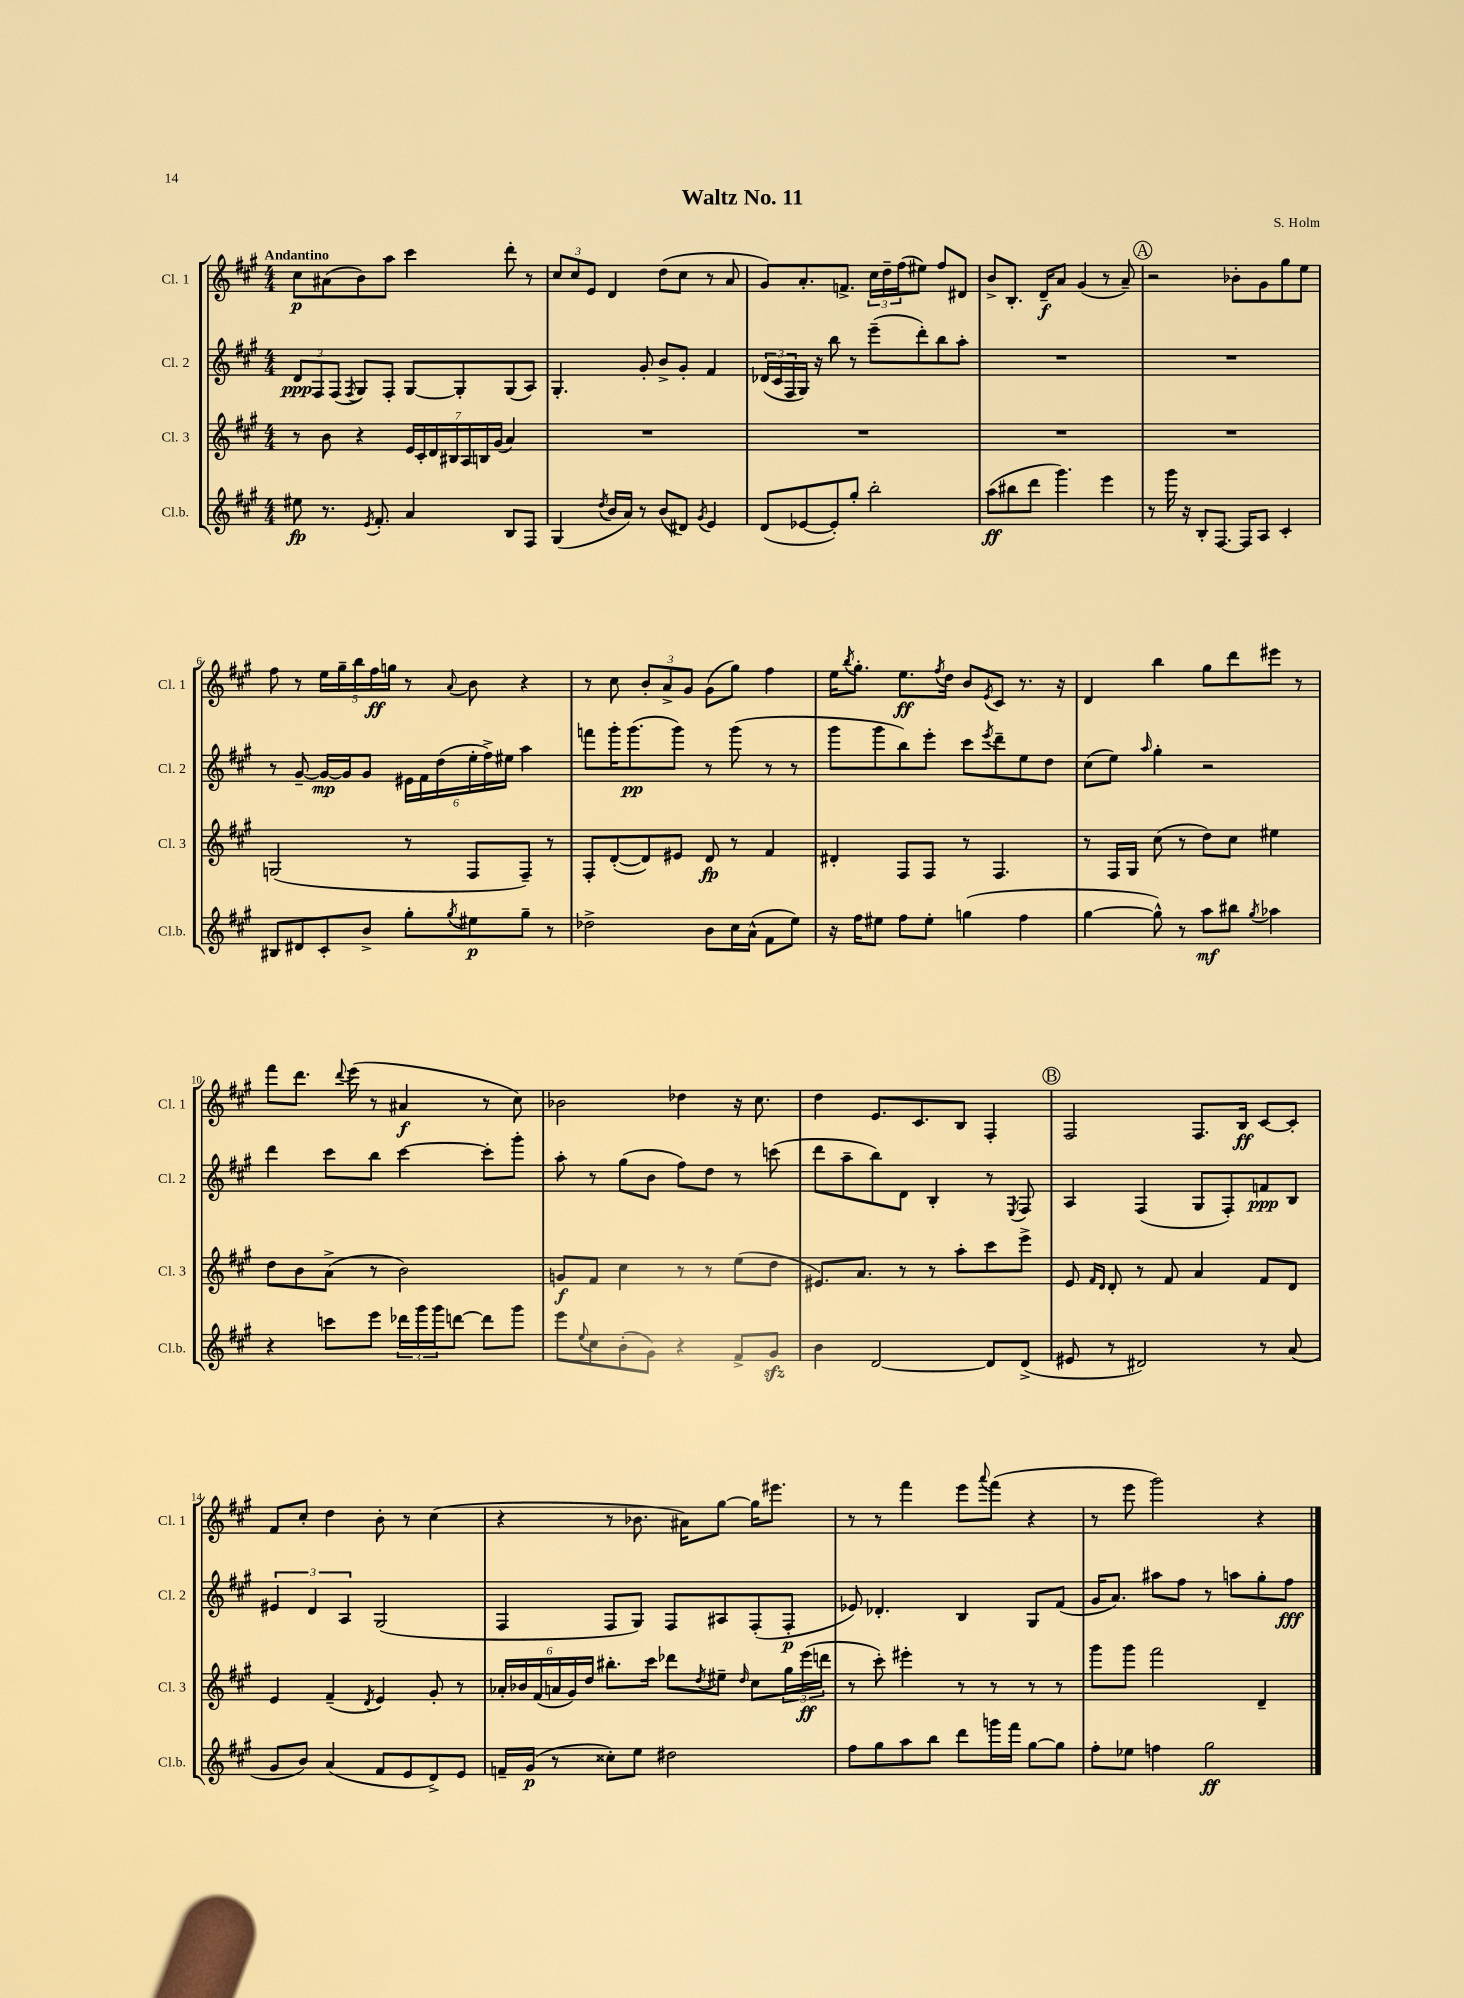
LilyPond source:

\header { title = "Waltz No. 11" composer = "S. Holm" }
<<
\new StaffGroup <<
\new Staff = "s0" \with { instrumentName = "Cl. 1" shortInstrumentName = "Cl. 1" } {
    \clef treble \key a \major \numericTimeSignature \time 4/4 \tempo "Andantino"
    cis''8\p ais'8( b'8) a''8 cis'''4 d'''8-. r8 |
    \tuplet 3/2 { cis''8 cis''8 e'8 } d'4 d''8( cis''8 r8 a'8 |
    gis'8) a'8.-. f'8.-> \tuplet 3/2 { cis''16 d''16-- fis''16( } eis''8) fis''8 dis'8 |
    b'8-> b8.-. d'16--\f a'8 gis'4( r8 a'8--) |
    \mark \markup { \circle "A" } r2 bes'8-. gis'8 gis''8 e''8 |
    fis''8 r8 \tuplet 5/4 { e''16 gis''16-- b''16 fis''16\ff g''16 } r8 \appoggiatura { a'8 } b'8 r4 |
    r8 cis''8 \tuplet 3/2 { b'8-. a'8-> gis'8 } gis'8( gis''8) fis''4 |
    e''16 \acciaccatura { b''8 } gis''8.-. e''8.\ff \acciaccatura { fis''8 } d''16 b'8 \acciaccatura { e'8 } cis'8 r8. r16 |
    d'4 b''4 gis''8 d'''8 eis'''8 r8 |
    fis'''8 d'''8. \appoggiatura { d'''8 } e'''16( r8 ais'4\f r8 cis''8) |
    bes'2 des''4 r16 cis''8. |
    d''4 e'8. cis'8. b8 fis4-. |
    \mark \markup { \circle "B" } fis2 fis8. b16\ff cis'8~ cis'8-. |
    fis'8 cis''8-. d''4 b'8-. r8 cis''4( |
    r4 r8 bes'8. ais'16) gis''8~ gis''16 eis'''8. |
    r8 r8 fis'''4 e'''8 \appoggiatura { a'''8 } fis'''8( r4 |
    r8 e'''8 gis'''2) r4 \bar "|." |
}
\new Staff = "s1" \with { instrumentName = "Cl. 2" shortInstrumentName = "Cl. 2" } {
    \clef treble \key a \major \numericTimeSignature \time 4/4
    \tuplet 3/2 { d'8\ppp fis8 fis8( } \acciaccatura { fis8 } gis8) fis8-. gis8~ gis8-. gis8( a8) |
    gis4.-. gis'8-. b'8-> gis'8-. fis'4 |
    \tuplet 3/2 { des'16( cis'16 fis16 } gis16) r16 b''8 r8 e'''8--( d'''8-.) b''8 a''8-. |
    R1 |
    \mark \markup { \circle "A" } R1 |
    r8 gis'8~-- gis'16~\mp gis'16 gis'8 \tuplet 6/4 { eis'16 fis'16 d''16( e''16-. fis''16->) eis''16 } a''4 |
    f'''8 gis'''16-. gis'''8.\pp( gis'''8) r8 gis'''8( r8 r8 |
    gis'''8 gis'''8 b''8) e'''8-. cis'''8 \acciaccatura { e'''8 } d'''8-- e''8 d''8 |
    cis''8( e''8) \grace { a''16 } gis''4-. r2 |
    d'''4 cis'''8 b''8 cis'''4~ cis'''8-. gis'''8-. |
    a''8-. r8 gis''8( b'8 fis''8) d''8 r8 c'''8( |
    d'''8 a''8-- b''8) d'8 b4-. r8 \acciaccatura { e8 } fis8 |
    \mark \markup { \circle "B" } a4 fis4( gis8 fis8-.) f'8\ppp b8 |
    \tuplet 3/2 { eis'4 d'4 a4 } gis2( |
    fis4 fis8 gis8) fis8 ais8 fis8-.( fis8-.\p |
    ees'8) des'4.-. b4 gis8 fis'8( |
    gis'16 a'8.) ais''8 fis''8 r8 a''8 gis''8-. fis''8\fff \bar "|." |
}
\new Staff = "s2" \with { instrumentName = "Cl. 3" shortInstrumentName = "Cl. 3" } {
    \clef treble \key a \major \numericTimeSignature \time 4/4
    r8 b'8 r4 \tuplet 7/4 { e'16 cis'16-. d'16 bis16 a16 b16 gis'16( } a'4) |
    R1 |
    R1 |
    R1 |
    \mark \markup { \circle "A" } R1 |
    g2( r8 fis8 fis8--) r8 |
    fis8-. d'8~-.( d'8) eis'8 d'8\fp r8 fis'4 |
    dis'4-. fis8 fis8 r8 fis4. |
    r8 fis16 gis16 cis''8( r8 d''8) cis''8 eis''4 |
    d''8 b'8 a'8->( r8 b'2) |
    g'8\f fis'8 cis''4 r8 r8 e''8( d''8 |
    eis'8.) a'8. r8 r8 a''8-. cis'''8 e'''8-> |
    \mark \markup { \circle "B" } e'8 \grace { fis'16 d'16 } d'8-. r8 fis'8 a'4 fis'8 d'8 |
    e'4 fis'4--( \acciaccatura { d'8 } e'4) gis'8-. r8 |
    \tuplet 6/4 { aes'16-. bes'16 fis'16( a'16 gis'16) d''16 } bis''8.-. cis'''16 des'''8 \acciaccatura { d''8 } eis''8-- \grace { d''16 } cis''8 \tuplet 3/2 { gis''16 e'''16\ff( d'''16 } |
    r8 cis'''8-.) eis'''4-. r8 r8 r8 r8 |
    gis'''8 gis'''8 fis'''2 d'4-- \bar "|." |
}
\new Staff = "s3" \with { instrumentName = "Cl.b." shortInstrumentName = "Cl.b." } {
    \clef treble \key a \major \numericTimeSignature \time 4/4
    eis''8\fp r8. \acciaccatura { e'8 } fis'8.-. a'4 b8 fis8 |
    gis4( \acciaccatura { d''8 } b'16 a'16) r8 b'8( dis'8) \acciaccatura { gis'8 } e'4 |
    d'8( ees'8~ ees'8-.) gis''8-. b''2-. |
    a''8\ff( bis''8 d'''8 gis'''4.) e'''4 |
    \mark \markup { \circle "A" } r8 gis'''16 r16 b8-. fis8.~ fis16 a8 cis'4-. |
    bis8 dis'8 cis'8-. b'8-> gis''8-. \acciaccatura { gis''8 } eis''8\p gis''8-- r8 |
    des''2-> b'8 cis''16 a'16-^( fis'8 e''8) |
    r16 fis''16 eis''8 fis''8 eis''8-. g''4( fis''4 |
    gis''4~ gis''8-^) r8 a''8\mf bis''8 \acciaccatura { gis''8 } aes''4 |
    r4 c'''8 e'''8 \tuplet 3/2 { des'''16 gis'''16 gis'''16 } d'''8~ d'''8 gis'''8 |
    e'''8 \appoggiatura { e''8 } cis''8 b'8-.( gis'8) r4 fis'8-> gis'8\sfz |
    b'4 d'2~ d'8 d'8->( |
    \mark \markup { \circle "B" } eis'8 r8 dis'2) r8 a'8( |
    gis'8 b'8) a'4( fis'8 e'8 d'8->) e'8 |
    f'16-- gis'16\p( r8 cisis''8-.) e''8 dis''2 |
    fis''8 gis''8 a''8 b''8 d'''8 g'''16 fis'''16 gis''8~ gis''8 |
    fis''8-. ees''8 f''4 gis''2\ff \bar "|." |
}
>>
>>
